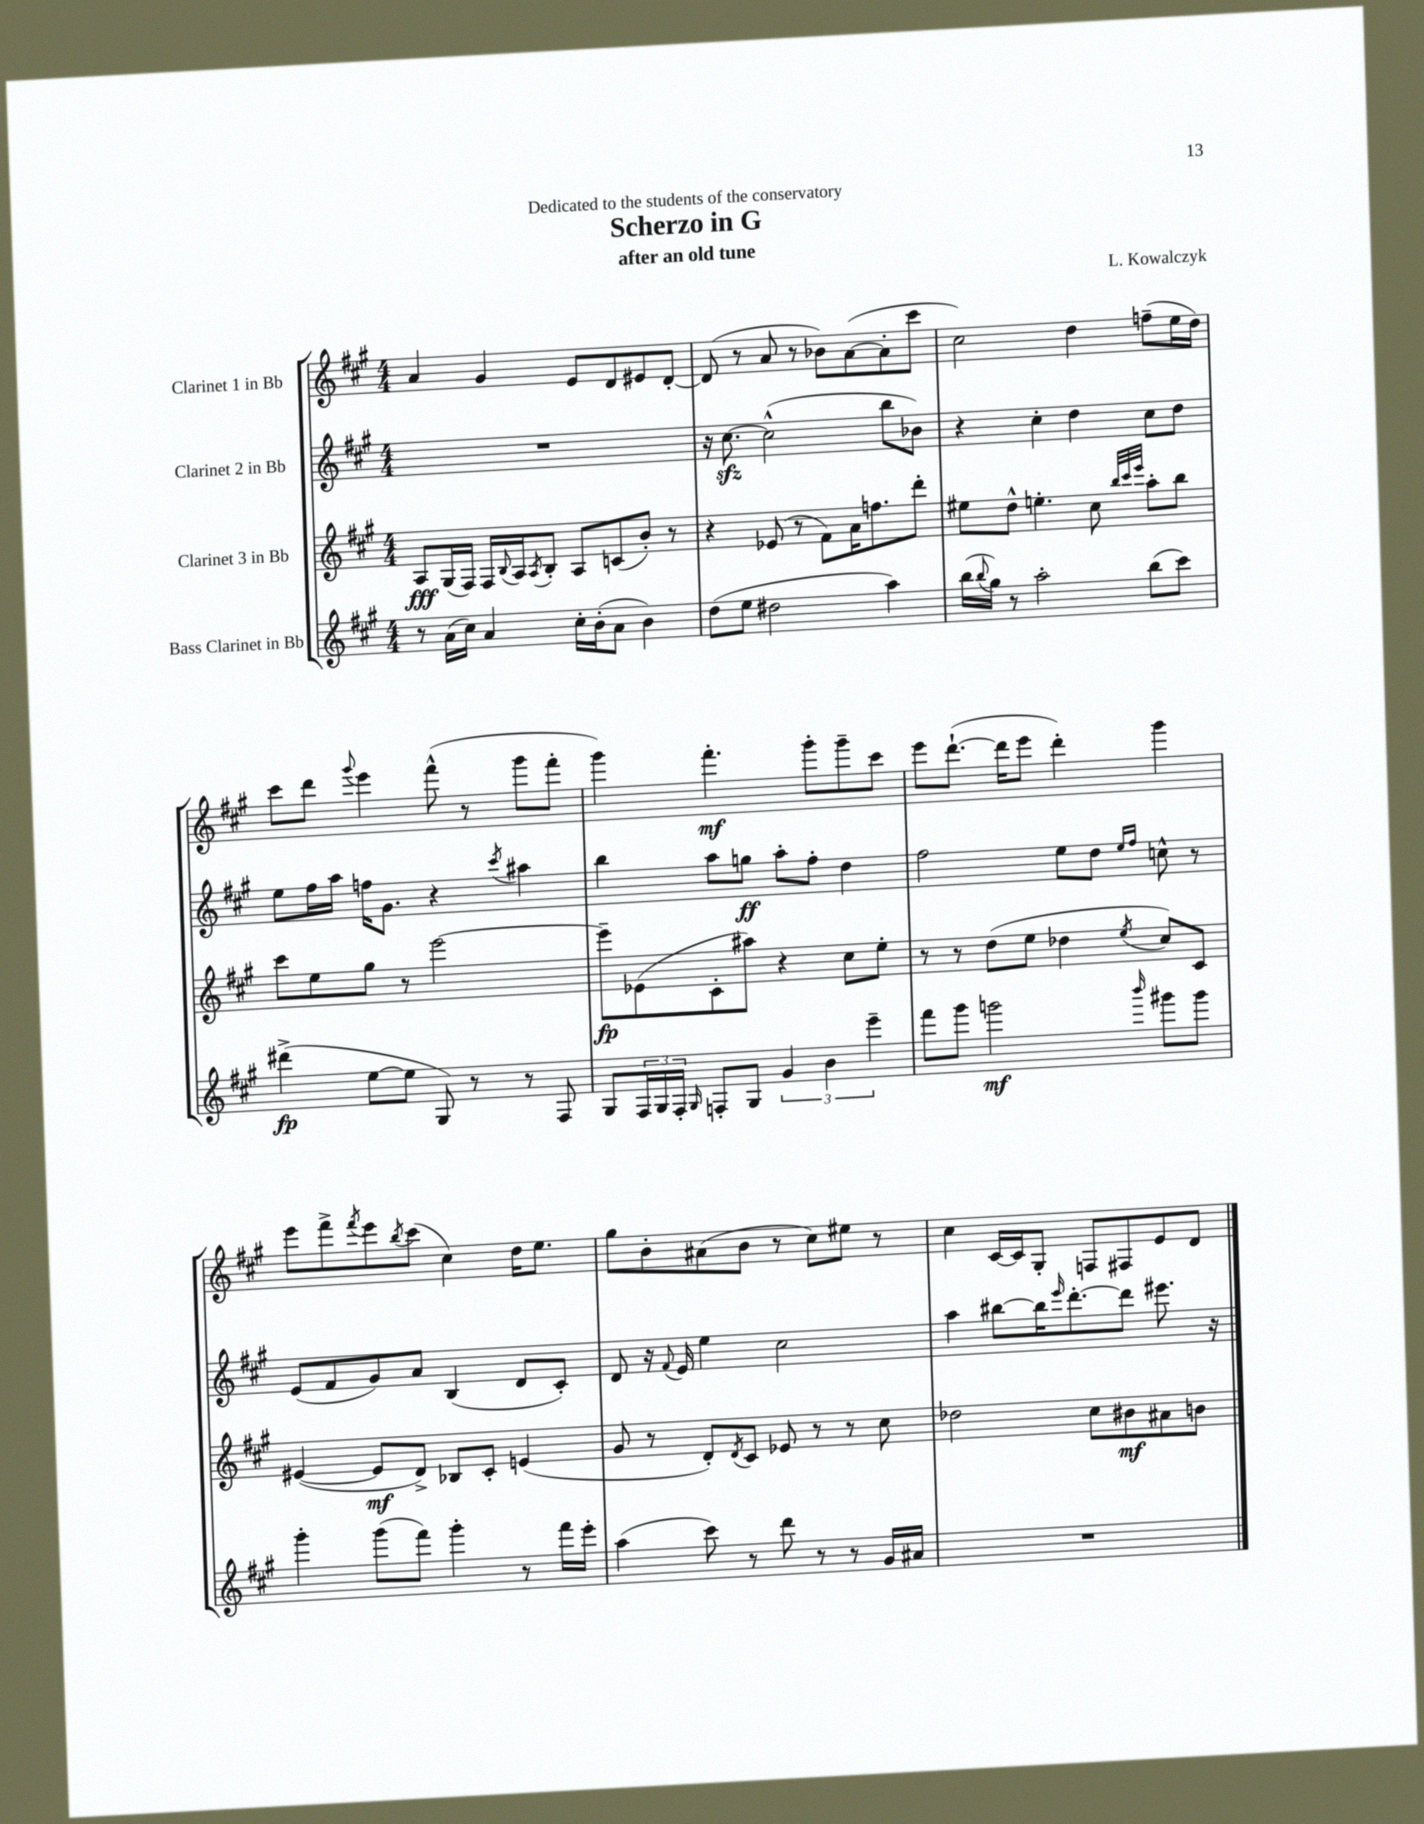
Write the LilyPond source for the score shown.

\header { title = "Scherzo in G" composer = "L. Kowalczyk" subtitle = "after an old tune" dedication = "Dedicated to the students of the conservatory" }
<<
\new StaffGroup <<
\new Staff = "s0" \with { instrumentName = "Clarinet 1 in Bb" } {
    \clef treble \key a \major \numericTimeSignature \time 4/4
    a'4 gis'4 e'8 d'8 eis'8 d'8~-. |
    d'8( r8 a'8 r8 bes'8) a'8~( a'8-. cis'''8 |
    cis''2) d''4 f''8--( e''16 d''16) |
    cis'''8 d'''8 \appoggiatura { gis'''8 } e'''4 fis'''8-^( r8 gis'''8 fis'''8-. |
    gis'''4) fis'''4.-.\mf gis'''8-. gis'''8-- cis'''8 |
    e'''8 d'''8.~-!( d'''16 e'''8 d'''4-.) gis'''4 |
    e'''8 fis'''8-> \acciaccatura { fis'''8 } e'''8 \acciaccatura { b''8 } cis'''8( cis''4) d''16 e''8. |
    gis''8 b'8-. ais'8( b'8 r8 cis''8) eis''8 r8 |
    cis''4 cis'16~ cis'16 gis8-. f8 fis8 e'8 d'8 \bar "|." |
}
\new Staff = "s1" \with { instrumentName = "Clarinet 2 in Bb" } {
    \clef treble \key a \major \numericTimeSignature \time 4/4
    R1 |
    r16 cis''8.~\sfz cis''2-^( b''8 bes'8) |
    r4 cis''4-. d''4 cis''8 d''8 |
    e''8 fis''16 a''16 f''16 gis'8. r4 \acciaccatura { cis'''8 } ais''4 |
    b''4 a''8 g''8\ff a''8-. fis''8-. d''4 |
    fis''2 e''8 d''8 \grace { e''16 fis''16 } c''8-^ r8 |
    e'8( fis'8 gis'8) a'8 b4( d'8 cis'8-.) |
    d'8 r16 \appoggiatura { fis'8 } e'16 e''4 cis''2 |
    a''4 bis''8~ bis''16 \grace { e'''16 } d'''8.~-. d'''8 eis'''8. r16 \bar "|." |
}
\new Staff = "s2" \with { instrumentName = "Clarinet 3 in Bb" } {
    \clef treble \key a \major \numericTimeSignature \time 4/4
    a8\fff gis16( fis16) fis16 \appoggiatura { b8 } a16 \acciaccatura { a8 } b8-. a8 c'8( b'8-.) r8 |
    r4 ees'8( r8 fis'8) a'16 f''8. d'''8-. |
    eis''8 d''8-^ e''4.-. cis''8 \grace { b''32 cis'''32 e'''32 } a''8-. b''8 |
    cis'''8 e''8 gis''8 r8 e'''2~ |
    e'''8--\fp ees'8( cis'8-. ais''8) r4 cis''8 e''8-. |
    r8 r8 d''8( e''8 des''4 \acciaccatura { e''8 } cis''8) cis'8 |
    eis'4~( eis'8\mf d'8->) bes8 cis'8-. e'4( |
    gis'8 r8 d'8-.) \acciaccatura { d'8 } cis'8 ees'8 r8 r8 cis''8 |
    des''2 cis''8 bis'8\mf ais'8 b'8 \bar "|." |
}
\new Staff = "s3" \with { instrumentName = "Bass Clarinet in Bb" } {
    \clef treble \key a \major \numericTimeSignature \time 4/4
    r8 a'16( cis''16) a'4 cis''16-. b'16-.( a'8 b'4) |
    d''8( e''8 dis''2 a''4) |
    b''16( \appoggiatura { b''8 } gis''16) r8 a''2-. b''8( cis'''8) |
    dis'''4->\fp( e''8~ e''8 gis8) r8 r8 fis8 |
    gis8 \tuplet 3/2 { fis16 gis16 fis16-. } \grace { gis16 } f8-. gis8 \tuplet 3/2 { gis'4 b'4 e'''4-- } |
    fis'''8 gis'''8 g'''2\mf \grace { b'''16 } gis'''8 gis'''8 |
    gis'''4-. gis'''8( fis'''8) gis'''4-. r8 fis'''16 e'''16-. |
    a''4( cis'''8) r8 d'''8 r8 r8 gis'16 ais'16 |
    R1 \bar "|." |
}
>>
>>
\layout { \context { \Score \remove "Bar_number_engraver" } }
